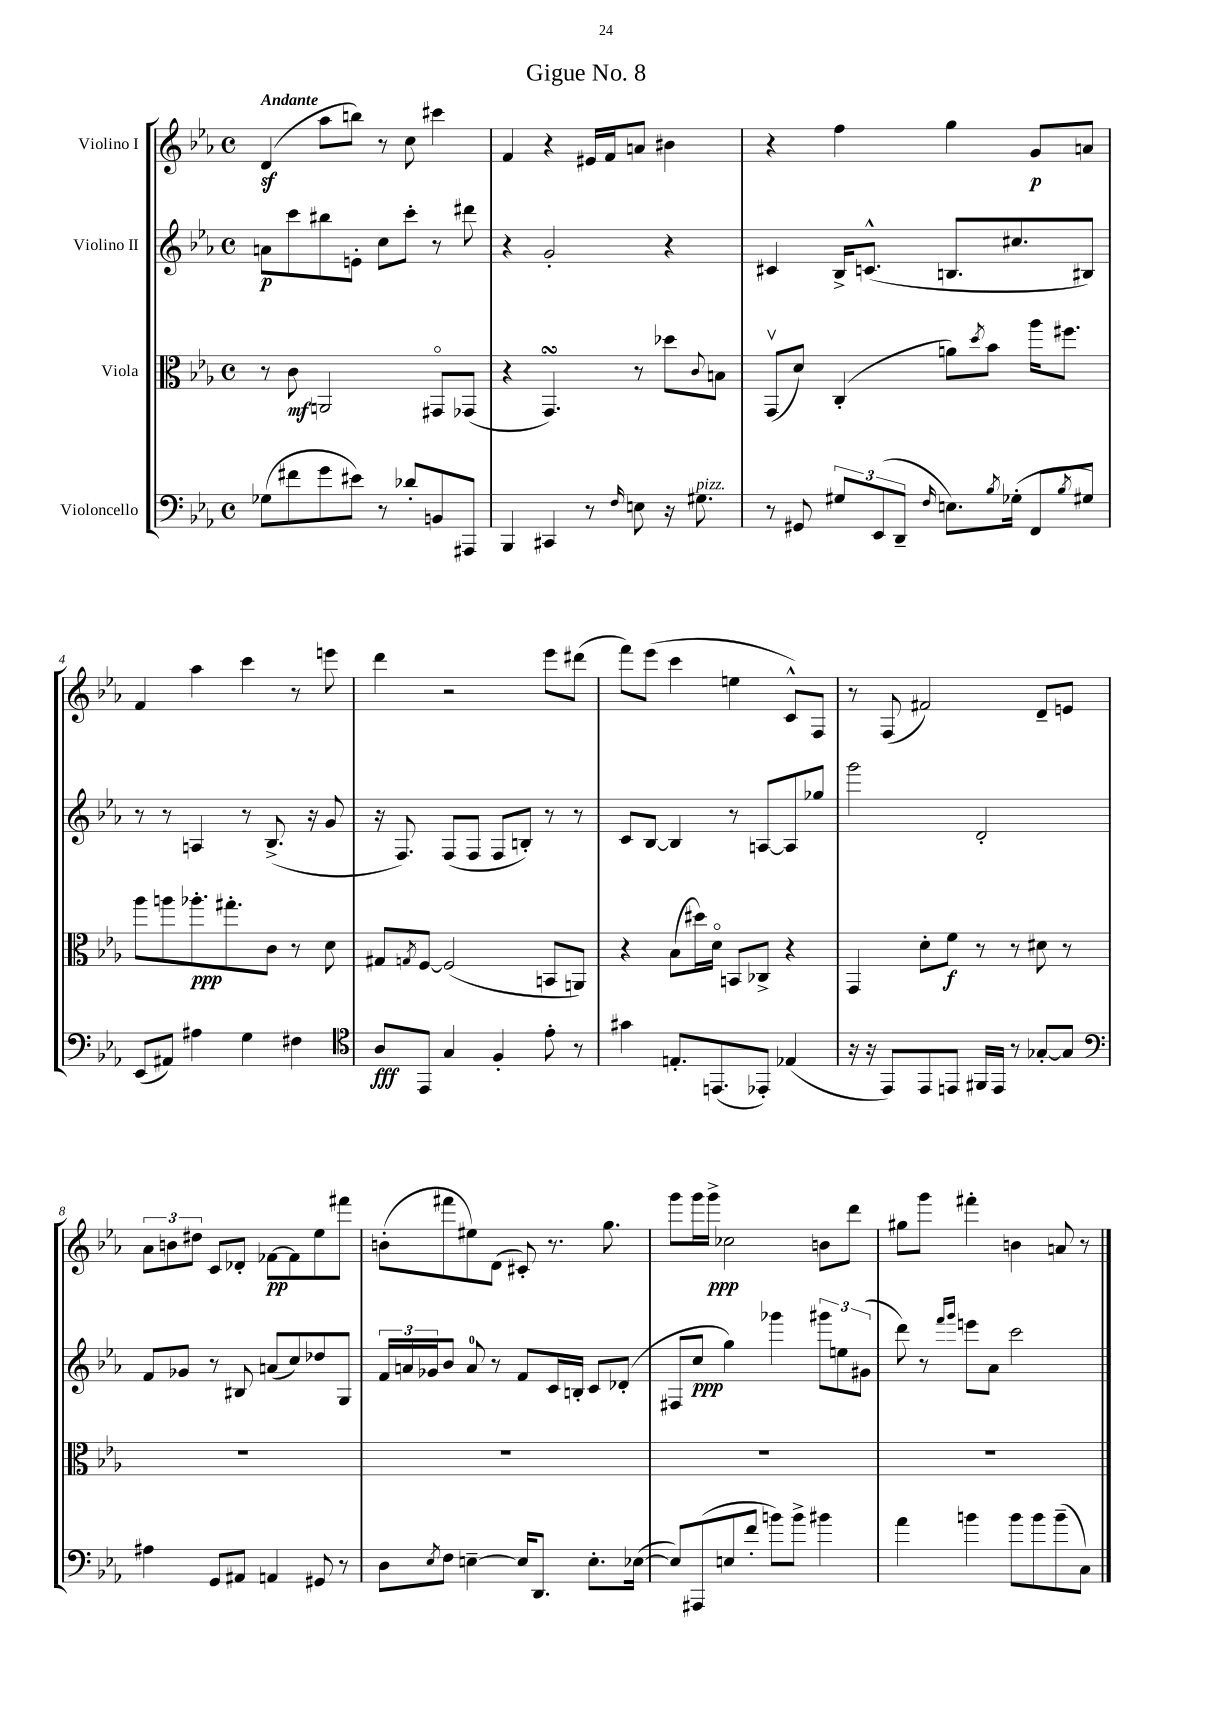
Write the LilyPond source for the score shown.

\header { title = "Gigue No. 8" }
<<
\new StaffGroup <<
\new Staff = "s0" \with { instrumentName = "Violino I" } {
    \clef treble \key ees \major \defaultTimeSignature \time 4/4 \tempo "Andante"
    d'4\sf( aes''8 b''8) r8 c''8 cis'''4 |
    f'4 r4 eis'16 f'16 a'8 bis'4 |
    r4 f''4 g''4 g'8\p a'8 |
    f'4 aes''4 c'''4 r8 e'''8 |
    d'''4 r2 ees'''8 dis'''8( |
    f'''8) ees'''8( c'''4 e''4 c'8-^) f8 |
    r8 f8( fis'2) d'8-- e'8 |
    \tuplet 3/2 { aes'8 b'8 dis''8 } c'8 des'8-. fes'8~\pp fes'8 ees''8 fis'''8 |
    b'8-.( fis'''8 eis''8) d'8( cis'8-.) r8. g''8. |
    g'''8 g'''16 g'''16->\ppp ces''2 b'8 d'''8 |
    gis''8 g'''8 fis'''4-. b'4 a'8 r8 \bar "|." |
}
\new Staff = "s1" \with { instrumentName = "Violino II" } {
    \clef treble \key ees \major \defaultTimeSignature \time 4/4
    a'8\p c'''8 bis''8 e'8-. c''8 c'''8-. r8 dis'''8 |
    r4 g'2-. r4 |
    cis'4 bes16-> c'8.-^( b8. cis''8. bis8) |
    r8 r8 a4 r8 bes8.->( r16 g'8 |
    r16 f8.) f8( f8 f8 b8-.) r8 r8 |
    c'8 bes8~ bes4 r8 a8~ a8 ges''8 |
    g'''2 d'2-. |
    f'8 ges'8 r8 bis8 a'8( c''8) des''8 g8 |
    \tuplet 3/2 { f'16 a'16 ges'16 } bes'8 a'8-0 r8 f'8 c'16 b16-. c'8 des'8-.( |
    fis8 c''8\ppp g''4) ges'''4 \tuplet 3/2 { gis'''8 e''8 gis'8( } |
    d'''8) r8 \grace { f'''16 g'''16 } e'''8 aes'8 c'''2 \bar "|." |
}
\new Staff = "s2" \with { instrumentName = "Viola" } {
    \clef alto \key ees \major \defaultTimeSignature \time 4/4
    r8 c'8\mf a,2 gis,8\flageolet ges,8( |
    r4 g,4.\turn) r8 des''8 \appoggiatura { c'8 } b8 |
    g,8\upbow( d'8) c4-.( a'8) \acciaccatura { d''8 } bes'8 aes''16 fis''8. |
    aes''8 a''8 aes''8.-.\ppp gis''8.-. c'8 r8 d'8 |
    gis8 \acciaccatura { g8 } f8~ f2( b,8 a,8) |
    r4 bes8( dis''16) d'16\flageolet b,8 ces8-> r4 |
    g,4 d'8-. f'8\f r8 r8 dis'8 r8 |
    R1 |
    R1 |
    R1 |
    R1 \bar "|." |
}
\new Staff = "s3" \with { instrumentName = "Violoncello" } {
    \clef bass \key ees \major \defaultTimeSignature \time 4/4
    ges8( fis'8 g'8 eis'8) r8 des'8-. b,8 ais,,8 |
    bes,,4 cis,4 r8 \grace { f16 } e8 r16 gis8.^\markup { \italic "pizz." } |
    r8 gis,8 \tuplet 3/2 { gis8 ees,8( d,8-- } \grace { f16 } e8.) \acciaccatura { bes8 } ges16-.( f,8 \acciaccatura { bes8 } gis8) |
    ees,8( ais,8) ais4 g4 fis4 |
    \clef tenor aes8\fff ees,8 g4 f4-. ees'8-. r8 |
    gis'4 e8.-. e,8.( ees,8-.) ees4( |
    r16 r16 ees,8) ees,8 e,8 fis,16 e,16 r8 ges8~-. ges8 |
    \clef bass ais4 g,8 ais,8 a,4 gis,8 r8 |
    d8 \acciaccatura { ees8 } f8 e4~-- e16 d,8. e8.-. ees16~( |
    ees8) ais,,8( e8 f'8-. b'8) b'8-> bis'4 |
    aes'4 b'4 b'8 b'8 b'8--( c8) \bar "|." |
}
>>
>>
